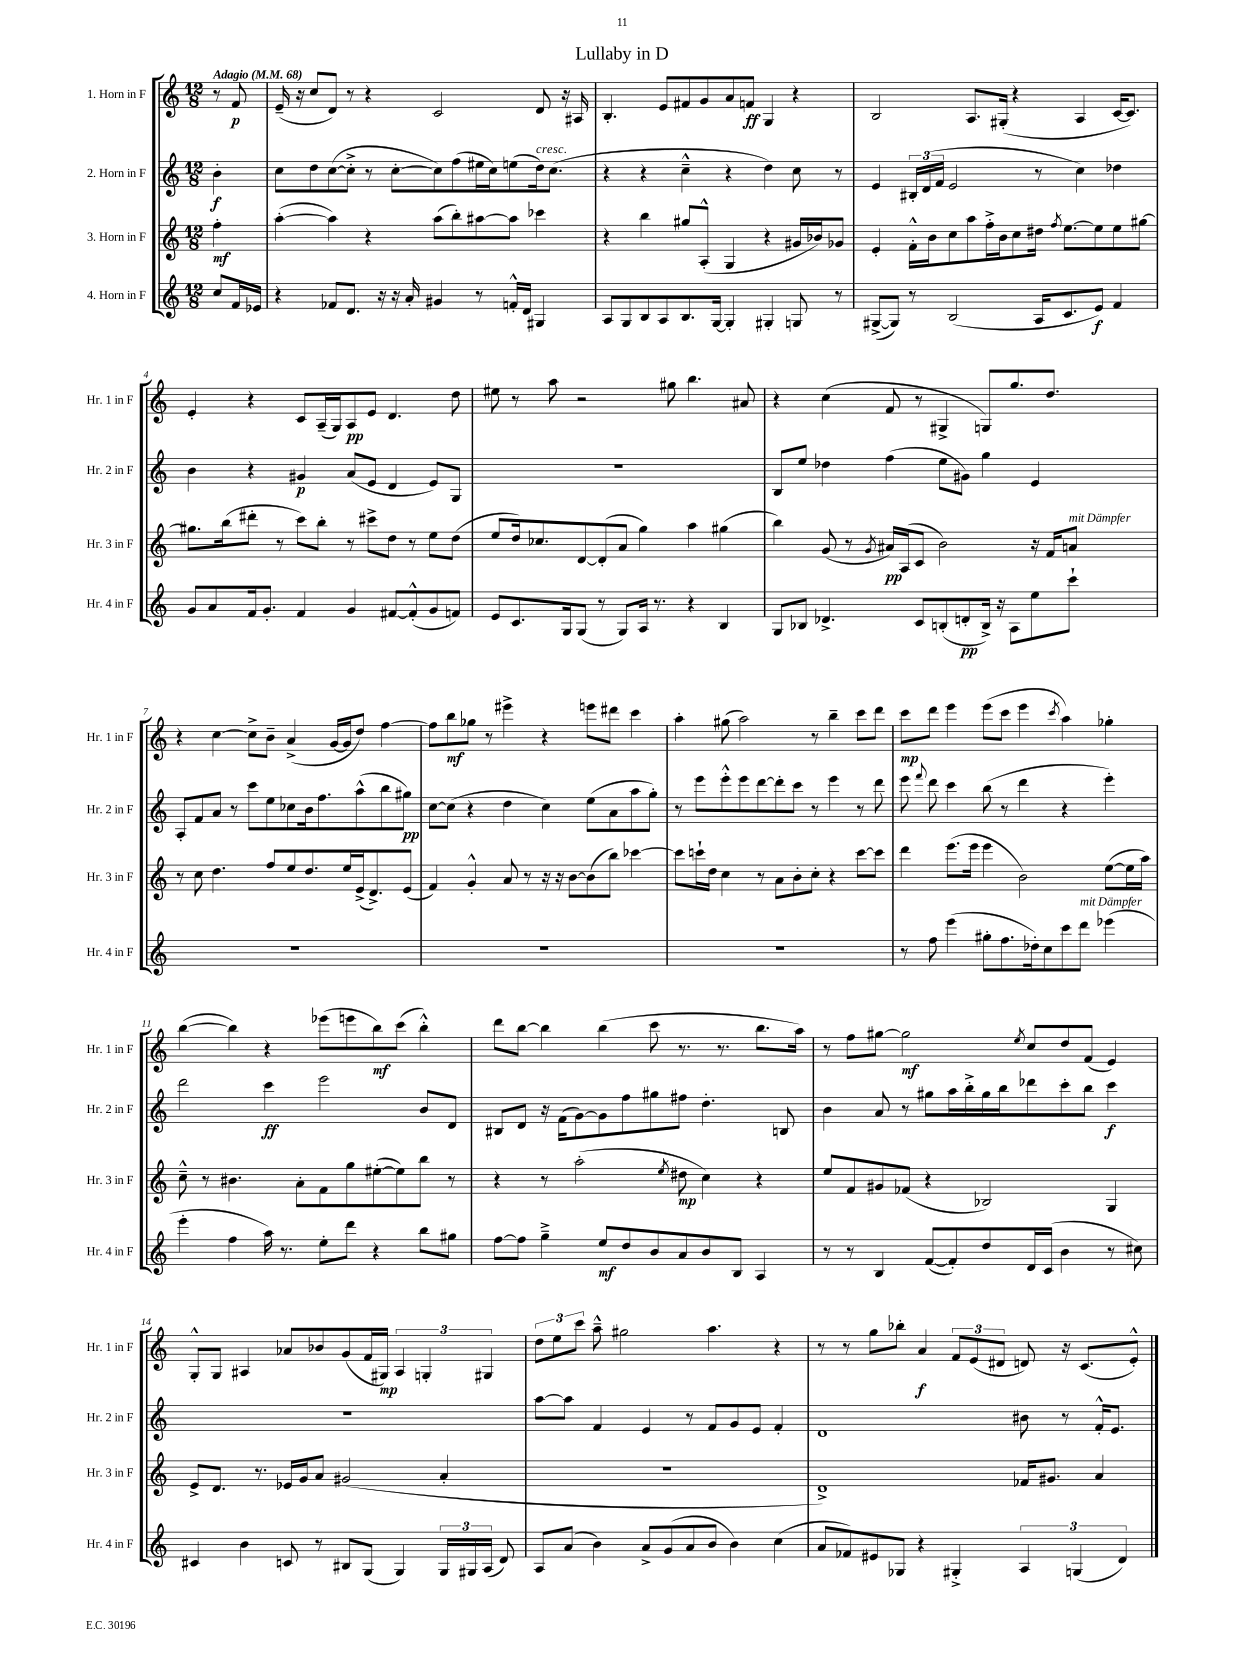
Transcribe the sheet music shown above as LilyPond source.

\header { title = "Lullaby in D" }
<<
\new StaffGroup <<
\new Staff = "s0" \with { instrumentName = "1. Horn in F" shortInstrumentName = "Hr. 1 in F" } {
    \clef treble \key c \major \numericTimeSignature \time 12/8 \partial 4 \tempo "Adagio" 4 = 68
    \autoBeamOff r8 f'8\p |
    e'16--( r16 c''8[ d'8]) r8 r4 c'2 d'8 r16 ais16 |
    b4.-. e'8[ fis'8 g'8 a'8 f'8]\ff g4 r4 |
    b2 a8.[ gis16]-.( r4 a4 c'16[~ c'8.]) |
    e'4-. r4 c'8[ a16--( g16) a8\pp e'8] d'4. d''8 |
    eis''8 r8 a''8 r2 gis''8 b''4. ais'8 |
    r4 c''4( f'8 r8 gis4-> g8[) g''8. d''8.] |
    r4 c''4~ c''8[-> b'8]-- a'4->( g'16[~ g'16 d''8]) f''4~ |
    f''8[ b''8\mf ges''8] r8 eis'''4-> r4 e'''8[ dis'''8] c'''4 |
    a''4-. gis''8( a''2) r8 b''4-- c'''8[ d'''8] |
    c'''8[\mp d'''8] e'''4 e'''8[( c'''8] e'''4 \acciaccatura { c'''8 } a''4) ges''4-. |
    b''4~( b''4) r4 ees'''8[( e'''8 b''8\mf) c'''8]( b''4-.-^) |
    d'''8[ b''8]~ b''4 b''4( c'''8 r8. r8. b''8.[ a''16]) |
    r8 f''8[ gis''8]~ gis''2\mf \acciaccatura { e''8 } c''8[ d''8 f'8]( e'4) |
    g8[-.-^ g8] ais4 aes'8[ bes'8 g'8( f'16 gis16]\mp) \tuplet 3/2 { ais4 g4-. gis4 } |
    \tuplet 3/2 { d''8[ e''8 c'''8] } a''8---^ gis''2 a''4. r4 |
    r8 r8 g''8[ bes''8]-. a'4\f \tuplet 3/2 { f'8[ e'8( dis'8] } d'8) r16 c'8.[( e'8]-.-^) \bar "|." |
}
\new Staff = "s1" \with { instrumentName = "2. Horn in F" shortInstrumentName = "Hr. 2 in F" } {
    \clef treble \key c \major \numericTimeSignature \time 12/8 \partial 4
    \autoBeamOff b'4-.\f |
    c''8[ d''8 c''8~( c''8]-.-> r8 c''8[~-. c''8) f''8( eis''16 c''16) e''8( d''16^\markup { \italic "cresc." }) c''8.]( |
    r4 r4 c''4---^ r4 d''4) c''8 r8 |
    e'4 \tuplet 3/2 { bis16[-. d'16( f'16] } e'2 r8 c''4) des''4 |
    b'4 r4 gis'4\p a'8[( e'8] d'4 e'8[) g8] |
    R1. |
    b8[ e''8] des''4 f''4( e''8[ gis'8]) g''4 e'4 |
    a8[-. f'8 a'8] r8 c'''8[ e''8 ces''8 b'16 f''8. a''8-^( b''8 gis''8]\pp) |
    c''8[~ c''8]( r4 d''4 c''4) e''8[( a'8 a''8 g''8]-.) |
    r8 e'''8[ e'''8-.-^ e'''8 d'''8~ d'''8-. c'''8] r8 e'''4 r8 d'''8 |
    e'''8 \appoggiatura { f'''8 } d'''8 c'''4 b''8( r8 d'''4 r4 e'''4-.) |
    d'''2 c'''4\ff e'''2 b'8[ d'8] |
    bis8[ d'8] r16 f'16[( g'8~) g'8 f''8 gis''8 fis''8] d''4.-. b8 |
    b'4 a'8 r8 gis''8[ a''16 b''16-.-> gis''16 b''16 des'''8 c'''8-. b''8] c'''4\f |
    r1. |
    a''8[~ a''8] f'4 e'4 r8 f'8[ g'8 e'8] f'4-. |
    d'1 bis'8 r8 f'16[-.-^ e'8.] \bar "|." |
}
\new Staff = "s2" \with { instrumentName = "3. Horn in F" shortInstrumentName = "Hr. 3 in F" } {
    \clef treble \key c \major \numericTimeSignature \time 12/8 \partial 4
    \autoBeamOff f''4-.\mf |
    a''4~-.( a''4) r4 a''8[( b''8-.) ais''8~ ais''8] ces'''4 |
    r4 b''4 gis''8[ a8]-.-^( g4 r4 gis'16[ bes'16) ges'8] |
    e'4-. f'16[-.-^ b'16 c''8 a''8 f''16-.-> b'16 c''8 dis''16] \acciaccatura { f''8 } e''8.[~ e''8 e''8 gis''8]~ |
    gis''8.[ b''16( dis'''8]-. r8 c'''8[) b''8]-. r8 cis'''8[-> d''8] r8 e''8[ d''8]( |
    e''8[ d''16) ces''8. d'8~ d'8-.( a'8] g''4) a''4 gis''4( |
    b''4) g'8( r8 \acciaccatura { g'8 } ais'16[\pp) a16( c'8] b'2) r16 f'16[ a'8]^\markup { \italic "mit Dämpfer" } |
    r8 c''8 d''4. f''8[ e''8 d''8. e''16 e'16->( d'8.->) e'8]( |
    f'4) g'4-.-^ a'8 r8 r16 r16 b'8[~ b'8( b''8]) ces'''4~ |
    ces'''8[ c'''16-! d''16] c''4 r8 a'8[ b'8-. c''8]-. r4 c'''8[~ c'''8] |
    d'''4 e'''8.[( e'''16] e'''4 b'2) e''8[~( e''16 a''16]) |
    c''8---^ r8 bis'4. a'8[-. f'8 g''8 eis''8~-.( eis''8) b''8] r8 |
    r4 r8 a''2-.( \acciaccatura { e''8 } dis''8\mp c''4) r4 |
    e''8[ f'8 gis'8 fes'8]( r4 bes2) g4 |
    e'8[-> d'8.] r8. ees'16[ g'16 a'8] gis'2( a'4-. |
    R1. |
    d'1->) fes'16[ gis'8.] a'4 \bar "|." |
}
\new Staff = "s3" \with { instrumentName = "4. Horn in F" shortInstrumentName = "Hr. 4 in F" } {
    \clef treble \key c \major \numericTimeSignature \time 12/8 \partial 4
    \autoBeamOff c''8[ f'16 ees'16] |
    r4 fes'8[ d'8.] r16 r16 a'16-. gis'4 r8 f'16[-.-^ d'16] gis4 |
    a8[ g8 b8 a8 b8. g16]~ g4-. gis4-. g8 r8 |
    gis8[~->( gis8]) r8 b2( a16[ c'8. e'8]\f) f'4 |
    g'8[ a'8 f'16 g'8.]-. f'4 g'4 fis'8[~ fis'8-.-^( g'8 f'8]) |
    e'8[ c'8. g16 g8]( r8 g8[) a16] r8. r4 b4 |
    g8[ bes8] des'4.-> c'8[ b8-.( d'8-.\pp b16]->) r16 a8[ e''8 c'''8]-! |
    R1. |
    R1. |
    R1. |
    r8 f''8 e'''4( gis''8[-. f''8. des''16-.) c''8 c'''8 d'''8]^\markup { \italic "mit Dämpfer" } ees'''4( |
    e'''4-. f''4 a''16) r8. e''8[-. d'''8] r4 b''8[ gis''8] |
    f''8[~ f''8] g''4---> e''8[\mf d''8 b'8 a'8 b'8 b8] a4 |
    r8 r8 b4 f'8[~( f'8-.) d''8 d'16 c'16]( b'4 r8 cis''8) |
    cis'4 b'4 c'8 r8 bis8[ g8]( g4) \tuplet 3/2 { g16[ gis16 a16]( } d'8) |
    a8[ a'8]( b'4) a'8[-> g'8( a'8 b'8] b'4) c''4( |
    a'8[ fes'8) eis'8 ges8] r4 gis4-.-> \tuplet 3/2 { a4 g4( d'4) } \bar "|." |
}
>>
>>
